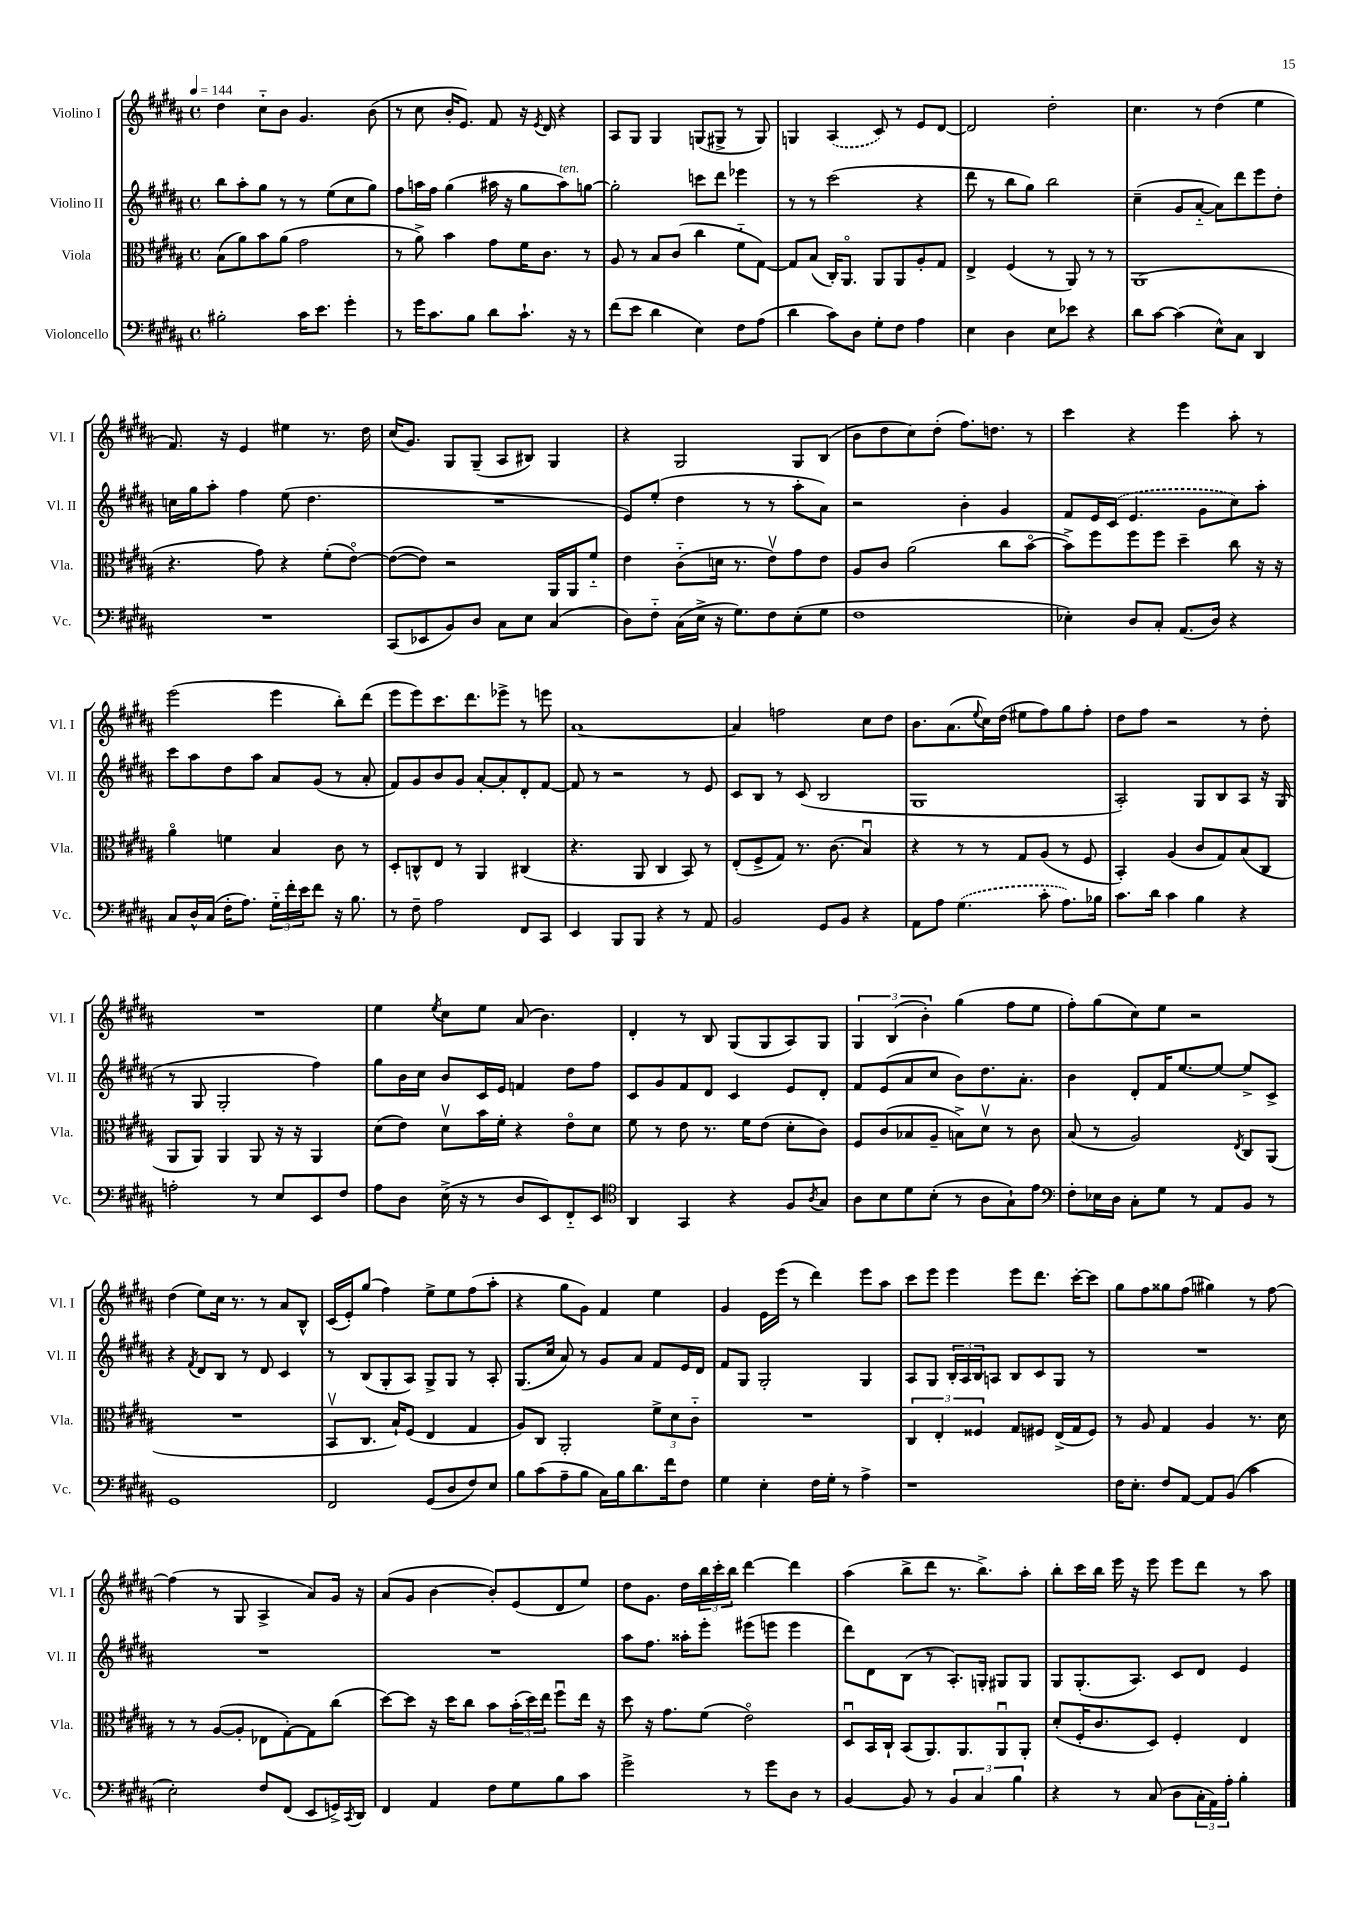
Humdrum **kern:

**kern	**kern	**kern	**kern
*staff4	*staff3	*staff2	*staff1
*clefF4	*clefC3	*clefG2	*clefG2
*k[f#c#g#d#a#]	*k[f#c#g#d#a#]	*k[f#c#g#d#a#]	*k[f#c#g#d#a#]
*M4/4	*M4/4	*M4/4	*M4/4
*met(c)	*met(c)	*met(c)	*met(c)
*MM144	*MM144	*MM144	*MM144
2B#'\	(8B\L	8bb\L	4dd#\
.	8a#\)	8aa#'\	.
.	8b\	8gg#\J	8cc#'~\L
.	(8a#\J	8r	8b\J
16c#\LK	2g#\	8r	4.g#/
8.e\J	.	.	.
.	.	(8ee\L	.
4g#'\	.	8cc#\	.
.	.	8gg#\J)	(8b\
=	=	=	=
8r	8r	8ff#\L	8r
16g#\LK	8a#^\)	16aa\L	8cc#\
8.c#\	.	16ff#\JJ	.
.	4b\	(4gg#\	16b'/LK
.	.	.	8.e/J)
8B\J	.	.	.
8d#\L	8g#\L	16aa#\	8f#/
.	.	16r	.
8.c#`\J	16f#\K	8gg#\L	16r
.	.	.	8qe/
.	8.c#\J	.	16d#/
.	.	8aa#\)	4r
16r	.	.	.
8r	8r	[8gg\J	.
=	=	=	=
(8f#\L	8A#/	2gg'\]	8A#/L
8e\J	8r	.	8G#/J
4d#\	8B/L	.	4G#/
.	(8c#/J	.	.
4E\)	4cc#\	8ccc\L	(8G/L
.	.	8ddd#\J	8G#^/J
8F#\L	8f#'~\L	4eee-\	8r
(8A#\J	[8G#\J)	.	8G#/)
=	=	=	=
4d#\	8G#/]L	8r	4G/
.	(8B/J	8r	.
8c#\L)	16C#'/LK)	(2ccc#\	(4A#/
.	8.AA#o/J	.	.
8D#\J	.	.	.
8G#'\L	8AA#/L	.	8c#/)
8F#\J	8AA#/	.	8r
4A#\	8A#'/	4r	8e/L
.	8G#/J	.	[8d#/J
=	=	=	=
4E\	4E^/	8ddd#\	2d#/]
.	.	8r	.
4D#\	(4F#/	8bb\L	.
.	.	8gg#\J)	.
8E\L	8r	2bb\	2dd#'\
8e-\J	8AA#/)	.	.
4r	8r	.	.
.	8r	.	.
=	=	=	=
8d#\L	(1AA#	(4cc#~\	4.cc#\
[8c#\J	.	.	.
(4c#\]	.	8g#/L	.
.	.	[8a#'~/J	8r
8E^^\L)	.	8a#\]L)	(4dd#\
8C#\J	.	8ddd#\	.
4DD#/	.	8eee\	4ee\
.	.	8dd#'\J	.
=	=	=	=
1r	4.r	16cc\LL	8.f#/)
.	.	16gg#\J	.
.	.	8aa#'\J	.
.	.	.	16r
.	.	4ff#\	4e/
.	8g#\)	.	.
.	4r	(8ee\	4ee#\
.	.	4.dd#\	.
.	(8f#'\L	.	8.r
.	[8eo\J)	.	.
.	.	.	16dd#\
=	=	=	=
(8CC#/L	(8e\_L	1r	(16cc#/LK
.	.	.	8.g#/J)
8EE-/	8e\]J)	.	.
8BB/)	2r	.	8G#/L
8D#/J	.	.	(8G#~/J
8C#\L	.	.	8A#/L
8E\J	.	.	8B#/J)
(4C#/	16AA#/LL	.	4G#/
.	16AA#/J	.	.
.	8f#'~/J	.	.
=	=	=	=
8D#\L)	4e\	8e/L)	4r
8F#'~\J	.	(8ee'/J	.
(16C#\LL	(8c#'~\L	4dd#\	2G#/
16E^\JJ	.	.	.
16r	16d\Jk	.	.
8.G#\L)	8.r	.	.
.	.	8r	.
8F#\	8ev\L)	8r	.
(8E'\	8g#\	8aa#'\L	8G#/L
8G#\J	8e\J	8a#\J)	(8B/J
=	=	=	=
1F#	8A#/L	2r	8b\L
.	8c#/J	.	8dd#\
.	(2a#\	.	8cc#\)
.	.	.	(8dd#'\J
.	.	4b'\	8.ff#\L)
.	.	.	8.dd\J
.	8cc#\L	4g#/	.
.	[8bo\J	.	8r
=	=	=	=
4E-'\)	8b^\]L)	8f#/L	4ccc#\
.	8ff#\	16e/L	.
.	.	(16c#/JJ	.
8D#/L	8ff#\	4.e/	4r
8C#'/J	8ff#\J	.	.
(8.AA#/L	4dd#~\	.	4eee\
.	.	8g#\L	.
16D#/Jk)	.	.	.
4r	8cc#\	8cc#\)	8aa#'\
.	16r	8aa#'\J	8r
.	16r	.	.
=	=	=	=
8C#/L	4a#o\	8ccc#\L	(2eee\
16D#^^/L	.	8aa#\	.
(16C#/JJ	.	.	.
16F#'\LK	4f\	8dd#\	.
8.A#\J)	.	.	.
.	.	8aa#\J	.
24G#'~\LL	4B/	8a#/L	4eee\
24f#'\	.	.	.
24e\J	.	.	.
8f#\J	.	(8g#/J	.
16r	8c#\	8r	8bb'\L)
8.B\	.	.	.
.	8r	8a#'/	(8ddd#\J
=	=	=	=
8r	8D#'/L	8f#/L)	8eee\L
8F#~\	8C^^/	8g#/	8eee\)
2A#\	8E/J	8b/	8.ccc#\
.	8r	8g#/J	.
.	.	.	8.ddd#\
.	4AA#/	[8a#'/L	.
.	.	8a#'/]	8eee-^\J
8FF#/L	(4C#/	8d#'/	8r
8CC#/J	.	[8f#/J	8eee\
=	=	=	=
4EE/	4.r	8f#/]	[1a#
.	.	8r	.
8BBB/L	.	2r	.
8BBB/J	8AA#/	.	.
4r	4C#/	.	.
8r	8BB/)	8r	.
8AA#/	8r	8e/	.
=	=	=	=
2BB/	(8E'/L	8c#/L	4a#/]
.	8F#^/	8B/J	.
.	8G#/J)	8r	2ff\
.	8.r	(8c#/	.
8GG#/L	.	2B/	.
.	(8.c#\	.	.
8BB/J	.	.	.
4r	4Bu/)	.	8cc#\L
.	.	.	8dd#\J
=	=	=	=
8AA#\L	4r	1G#	8.b\L
8A#\J	.	.	.
.	.	.	(8.a#\
(4.G#\	8r	.	.
.	.	.	8qqee/
.	8r	.	16cc#\L)
.	.	.	(16dd#\JJ
.	8G#/L	.	8ee#\L
8c#'\	(8A#/J	.	8ff#\)
8.A#\L)	8r	.	8gg#\
.	8F#/	.	8ff#'\J
16B-\Jk	.	.	.
=	=	=	=
8.c#\L	4BB'/)	2A#'/)	8dd#\L
.	.	.	8ff#\J
16d#\Jk	.	.	.
4c#\	(4A#/	.	2r
4B\	8c#/L	8G#/L	.
.	8G#/)	8B/	.
4r	(8B/	8A#/J	8r
.	8C#/J	16r	8dd#'\
.	.	(16G#/	.
=	=	=	=
2A'\	8AA#/L	8r	1r
.	8AA#/J)	8G#/	.
.	4AA#/	2G#'/	.
8r	8AA#/	.	.
8E/L	16r	.	.
.	16r	.	.
8EE/	4AA#/	4ff#\)	.
8F#/J	.	.	.
=	=	=	=
8A#\L	(8d#\L	8gg#\L	4ee\
8D#\J	8e\J)	16b\L	.
.	.	16cc#\JJ	.
.	.	.	8qee/
(16E^\	8d#v\L	8b/L	8cc#\L
16r	.	.	.
8r	16b\L	16c#/L	8ee\J
.	16f#'\JJ	16e/JJ	.
8D#/L	4r	4f/	(8a#/
8EE/)	.	.	4.b\)
8FF#'~/	8eo\L	8dd#\L	.
8EE/J	8d#\J	8ff#\J	.
=	=	=	=
*clefC4	*	*	*
4AA#/	8f#\	8c#/L	4d#'/
.	8r	8g#/	.
4GG#/	8e\	8f#/	8r
.	8.r	8d#/J	8B/
4r	.	4c#/	(8G#/L
.	16f#\LK	.	.
.	(8e\J	.	8G#/
8F#/L	8d#'\L	8e/L	8A#/)
8qA#/	.	.	.
8G#/J	8c#\J)	8d#'/J	8G#/J
=	=	=	=
8A#\L	8F#/L	8f#/L	6G#/
8B\	(8c#/	(8e/	.
.	.	.	(6B/
8d#\	8B-/	8a#/	.
.	.	.	6b'\)
(8B'\J	8A#~/J	8cc#/J	.
8r	8B^\L)	8b\L)	(4gg#\
8A#\L	8d#v\J	8.dd#\	.
8G#`\)	8r	.	8ff#\L
.	.	8.a#'\J	.
8e\J	8c#\	.	8ee\J
=	=	=	=
*clefF4	*	*	*
8F#'\L	(8B/	4b\	8ff#'\L)
16E-\L	8r	.	(8gg#\
16D#\JJ	.	.	.
8C#'\L	2A#/)	8d#'/L	8cc#\)
8G#\J	.	16f#/K	8ee\J
.	.	[8.ee/	.
8r	.	.	2r
8AA#/L	.	8ee/_J	.
.	8qE/	.	.
8BB/J	8C#/L	8ee^/]L	.
8r	(8AA#/J	8c#^/J	.
=	=	=	=
1GG#	1r	4r	(4dd#\
.	.	8qf#/	.
.	.	8d#/L	8ee\L)
.	.	8B/J	16cc#\Jk
.	.	.	8.r
.	.	8r	.
.	.	8d#/	8r
.	.	4c#/	8a#/L
.	.	.	8B^^/J
=	=	=	=
2FF#/	8BBv/L	8r	(16c#/LL
.	.	.	16e'/J)
.	8.C#/J	(8B/L	(8gg#/J
.	.	8G#'/	4ff#\)
.	16B`/LK)	.	.
.	(8F#/J	8A#/J)	.
(8GG#/L	4E/	8G#^/L	8ee^\L
8D#/	.	8G#/J	8ee\
8F#/)	4G#/	8r	(8ff#\
8E/J	.	8A#'/	8aa#'\J
=	=	=	=
8B\L	8A#/L)	(8.G#/L	4r
(8c#\	8C#/J	.	.
.	.	16cc#/Jk	.
8A#~\	2AA#'/	8a#/)	8gg#\L
8B\J	.	8r	8g#\J)
16C#\LL)	.	8g#/L	4f#/
16B\J	.	.	.
8.d#\	.	8a#/J	.
.	12f#^\L	8f#/L	4ee\
16f#\k	.	.	.
.	12d#\	.	.
8F#\J	.	16e/L	.
.	12c#'~\J	.	.
.	.	16d#/JJ	.
=	=	=	=
4G#\	1r	8f#/L	4g#/
.	.	8G#/J	.
4E'\	.	2G#'/	16e\LL
.	.	.	(16eee\JJ
.	.	.	8r
16F#\LL	.	.	4ddd#\)
16G#'\JJ	.	.	.
8r	.	.	.
4A#^\	.	4G#/	8eee\L
.	.	.	8aa#\J
=	=	=	=
1r	6C#/	8A#/L	8ccc#\L
.	.	8G#/J	8eee\J
.	6E'/	.	.
.	.	24B'/LL	4eee\
.	.	24A#/	.
.	6F##/	24B/J	.
.	.	8A/J	.
.	8G#/L	8B/L	8eee\L
.	8F#/J	8c#/	8.ddd#\J
.	(16E^/LL	8G#/J	.
.	16G#/J	.	[16ccc#'\LK
.	8F#/J)	8r	8ccc#\]J
=	=	=	=
16F#\LK	8r	1r	8gg#\L
8.E'\J	.	.	.
.	8A#/	.	8ff#\
8F#/L	4G#/	.	8gg##\
[8AA#/J	.	.	(8ff#\J
8AA#/]L	4A#/	.	4gg#\)
(8BB/J	.	.	.
4c#\	8.r	.	8r
.	.	.	[8ff#\
.	16d#\	.	.
=	=	=	=
2E'\)	8r	1r	(4ff#\]
.	8r	.	.
.	([8A#/L	.	8r
.	8A#'/]J	.	8G#/
8F#/L	8E-\L	.	4A#^/
(8FF#/J	[8G#'\)	.	.
8EE/L	8G#\]	.	8a#/L)
16GG^/L)	(8cc#\J	.	16g#/Jk
8qCC#/	.	.	.
16DD#/JJ	.	.	16r
=	=	=	=
4FF#/	[8dd#\L)	1r	(8a#/L
.	8dd#\]J	.	8g#/J
4AA#/	16r	.	[4b\
.	16dd#\LK	.	.
.	8cc#\J	.	.
8F#\L	8b\L	.	8b'/]L)
8G#\	(24b'\L	.	(8e/
.	24dd#\)	.	.
.	24ee\JJ	.	.
8B\	8ff#u\L	.	8d#/
8c#\J	16ee\Jk	.	8ee/J)
.	16r	.	.
=	=	=	=
2g#^\	8dd#\	8aa#\L	8dd#\L
.	16r	8.ff#\J	8.g#\J
.	8.g#\L	.	.
.	.	16aa##'\LK	16dd#\LL
.	(8f#\J	8eee'\J	24bb\
.	.	.	24ccc#'\
.	.	.	24bb\JJ
8r	2eo\)	(8eee#\L	[4ddd#\
8g#\L	.	8eee\J	.
8D#\J	.	4eee\	4ddd#\]
8r	.	.	.
=	=	=	=
[4BB/	8D#u/L	8ddd#\L)	(4aa#\
.	16BB/L	8d#\	.
.	16C#`/JJ	.	.
8BB/]	(8BB/L	(8B\J	8bb^\L
8r	8.AA#/)	8r	8ddd#\J
6BB/	.	8.A#'/L)	8.r
.	8.AA#/	.	.
6C#/	.	.	.
.	.	16G'/Jk	8.bb^\L)
.	8AA#u/	8G#/L	.
6B\	.	.	.
.	8AA#'/J	8G#/J	8aa#'\J
=	=	=	=
4r	(8d#'/L	8G#/L	8bb'\L
.	16F#'/K	(8.G#'/	16ccc#\L
.	8.c#/	.	16bb\JJ
8r	.	.	16eee\
.	.	8.A#/J)	16r
(8C#/	8D#/J)	.	8eee\
8D#\L	4F#'/	8c#/L	8eee\L
24C#'\L	.	8d#/J	8ddd#\J
24AA#\)	.	.	.
24A#'\JJ	.	.	.
4B'\	4E/	4e/	8r
.	.	.	8aa#\
==	==	==	==
*-	*-	*-	*-
